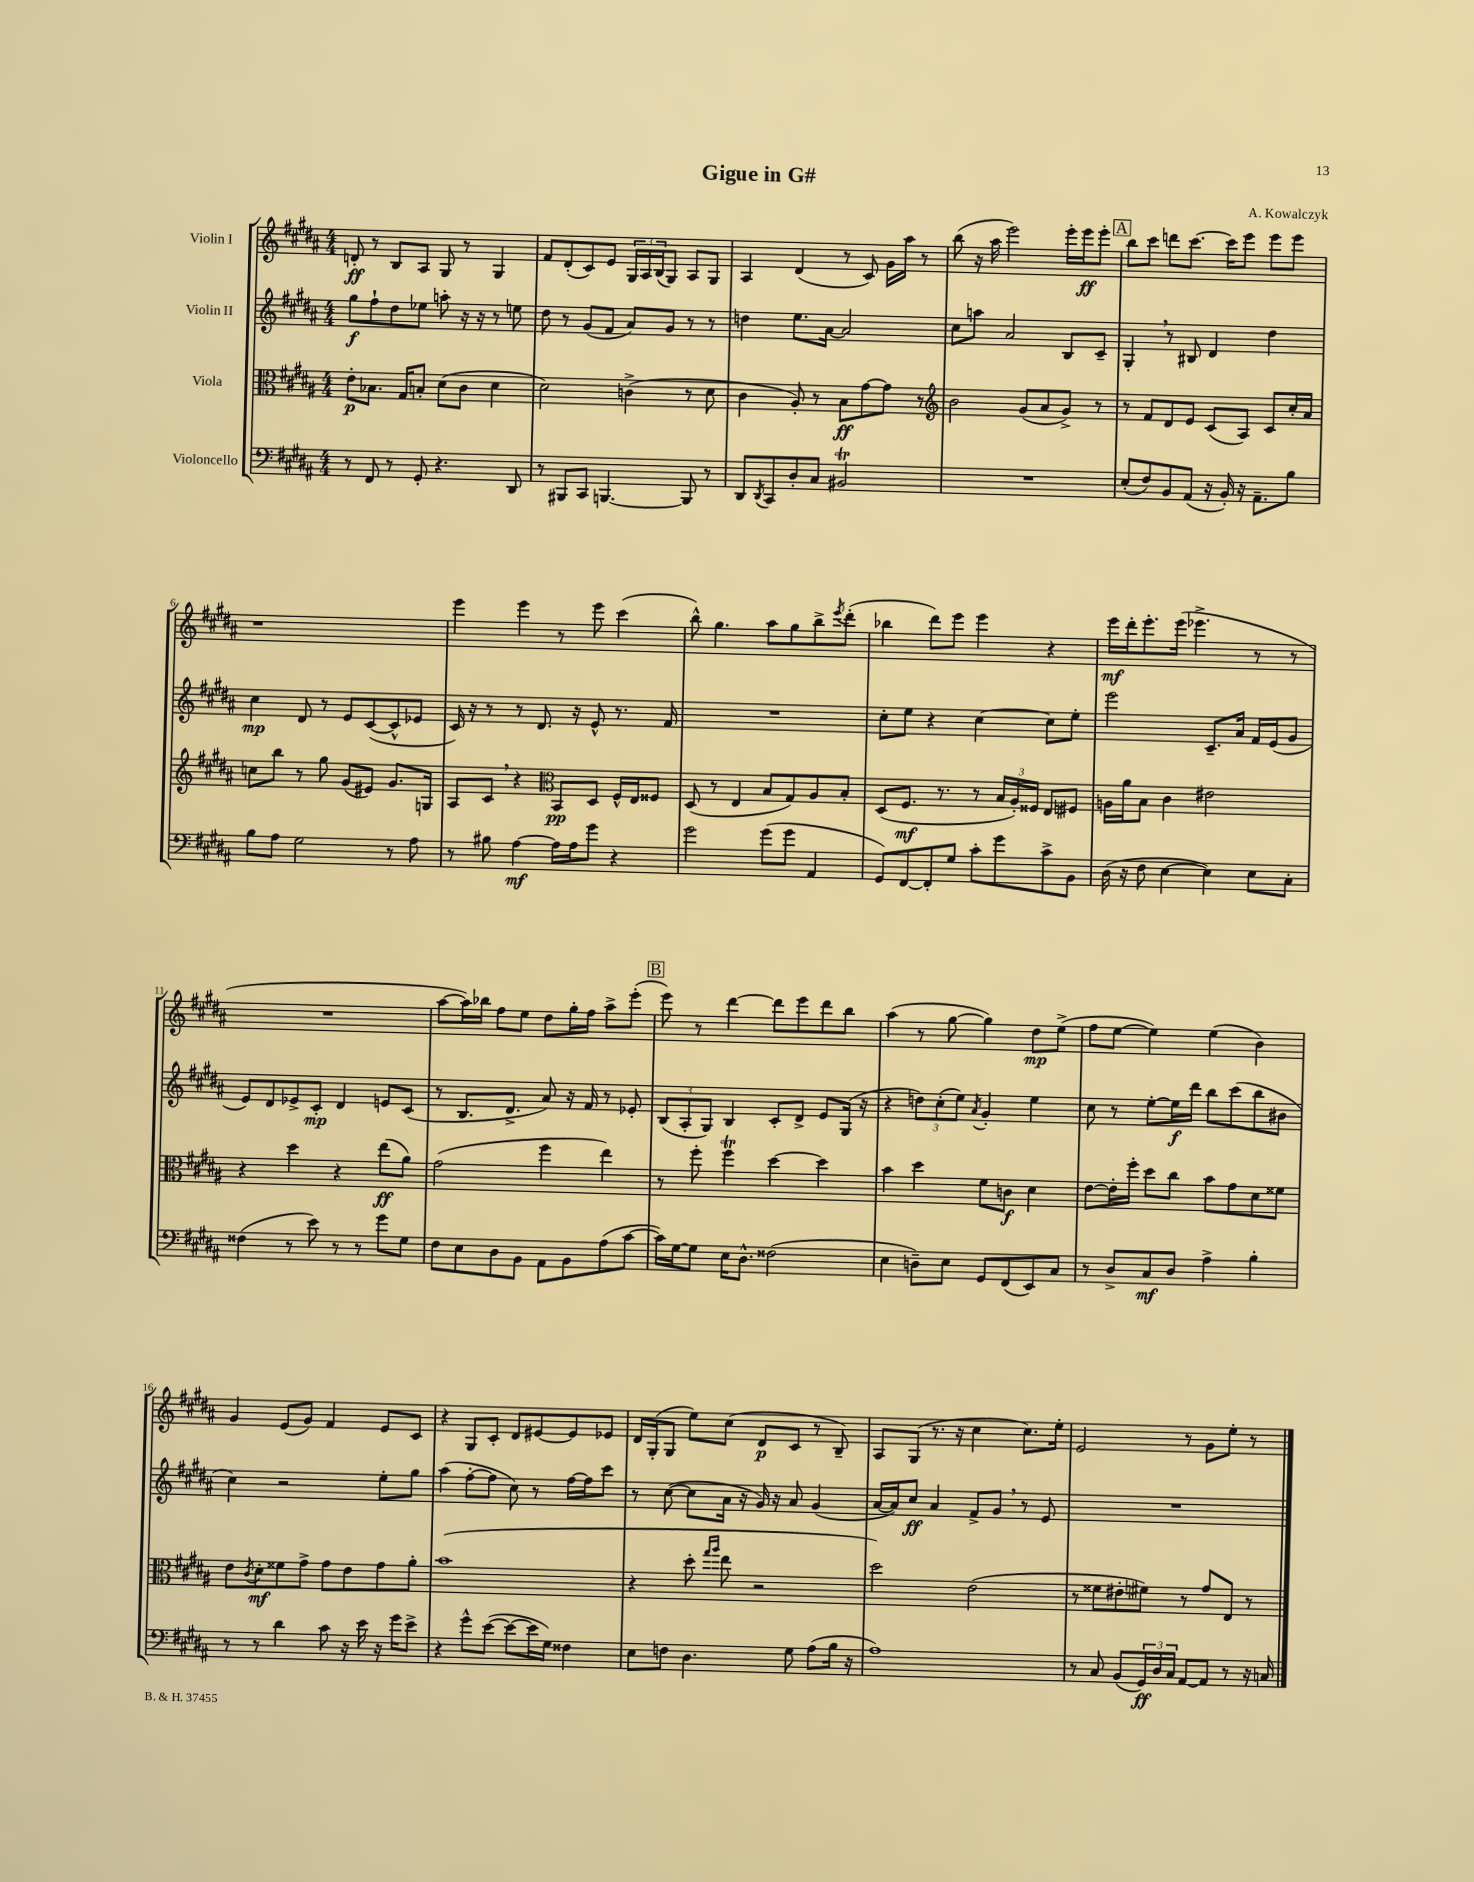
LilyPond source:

\header { title = "Gigue in G#" composer = "A. Kowalczyk" }
<<
\new StaffGroup <<
\new Staff = "s0" \with { instrumentName = "Violin I" } {
    \clef treble \key b \major \numericTimeSignature \time 4/4
    d'8-.\ff r8 b8 ais8 gis8 r8 gis4 |
    fis'8 dis'8-.( cis'8) e'8 \tuplet 3/2 { gis16 ais16 b16( } gis8) ais8 gis8 |
    ais4 dis'4( r8 cis'8) gis'16 ais''16 r8 |
    b''8( r16 ais''16 e'''2) e'''16-. e'''16\ff e'''8-. |
    \mark \markup { \box "A" } b''8 cis'''8 d'''8 cis'''8.~ cis'''16 e'''8 e'''8 e'''8 |
    r1 |
    e'''4 e'''4 r8 e'''8 cis'''4( |
    b''8-^) gis''4. ais''8 gis''8 b''8-> \acciaccatura { e'''8 } dis'''8-.( |
    bes''4 dis'''8) e'''8 e'''4 r4 |
    e'''16\mf dis'''16-. e'''8.-. e'''16( ees'''4.-> r8 r8 |
    R1 |
    ais''8~ ais''16) bes''16 fis''8 e''8 dis''8 gis''16-. fis''16 ais''8-> e'''8-.( |
    \mark \markup { \box "B" } e'''8) r8 dis'''4~ dis'''8 e'''8 dis'''8 b''8 |
    ais''4( r8 gis''8~ gis''4) dis''8\mp e''8->( |
    fis''8 e''8~ e''4) e''4( b'4) |
    gis'4 e'8( gis'8) fis'4 e'8 cis'8 |
    r4 gis8 cis'8-. dis'8 eis'8~ eis'8 ees'8 |
    dis'16 gis16-.( gis8 e''8) cis''8( dis'8\p cis'8 r8 b8--) |
    ais8 gis8( r8. r16 cis''4 cis''8.) e''16-. |
    e'2 r8 gis'8 e''8-. r8 \bar "|." |
}
\new Staff = "s1" \with { instrumentName = "Violin II" } {
    \clef treble \key b \major \numericTimeSignature \time 4/4
    gis''8\f fis''8-! dis''8 ees''8 a''8-. r16 r16 r8 e''8 |
    dis''8 r8 gis'8( fis'8 ais'8) gis'8 r8 r8 |
    d''4 e''8. ais'16~ ais'2 |
    cis''8 a''8 ais'2 b8 cis'8-- |
    \mark \markup { \box "A" } gis4-. \breathe r8 bis8 dis'4 dis''4 |
    cis''4\mp dis'8 r8 e'8 cis'8~( cis'8-^ ees'8 |
    cis'16) r16 r8 r8 dis'8. r16 e'8-^ r8. fis'16 |
    R1 |
    cis''8-. e''8 r4 cis''4~ cis''8 e''8-. |
    e'''2 cis'8.-- ais'16 fis'16 e'16( gis'8 |
    e'8) dis'8 ees'8-> cis'8-.\mp dis'4 e'8 cis'8( |
    r8 b8. dis'8.-> ais'8) r16 fis'16 r8 ees'8-. |
    \mark \markup { \box "B" } \tuplet 3/2 { b8( ais8-. gis8) } b4 cis'8-. dis'8-> e'8 gis16( r16 |
    r4 \tuplet 3/2 { d''8) cis''8-.( e''8) } \acciaccatura { ais'8 } gis'4-. e''4 |
    cis''8 r8 e''8~-. e''16\f dis'''16 b''8 cis'''8( b''8 bis'8 |
    cis''4) r2 e''8-. gis''8 |
    ais''4( fis''8~-. fis''8 cis''8) r8 fis''16~ fis''16 cis'''8 |
    r8 cis''8~( cis''8 ais'16 r16 gis'16) r16 ais'8 gis'4( |
    ais'16~ ais'16) cis''8\ff ais'4 fis'8-> gis'8 \breathe r8 e'8 |
    R1 \bar "|." |
}
\new Staff = "s2" \with { instrumentName = "Viola" } {
    \clef alto \key b \major \numericTimeSignature \time 4/4
    e'8-.\p bes8. gis16 b8-. dis'8( cis'8 dis'4 |
    dis'2) c'4->( r8 dis'8 |
    cis'4 ais8-.) r8 b8\ff gis'8~ gis'8 r8 |
    \clef treble b'2 gis'8( ais'8 gis'8->) r8 |
    \mark \markup { \box "A" } r8 fis'8 dis'8 e'8 cis'8( ais8) cis'8 cis''16-. ais'16 |
    c''8 b''8 r8 gis''8 gis'8( eis'8) gis'8. g16 |
    ais8 cis'8 \breathe r4 \clef alto b,8\pp dis8 fis16-^ e16 fisis8 |
    dis8( r8 e4 b8 gis8) ais8 b8-. |
    dis8( fis8.\mf r8. r8 \tuplet 3/2 { b16 ais16-.) fisis16 } e8 fis8 |
    a16 ais'16 b8 cis'4 eis'2 |
    r4 dis''4 r4 e''8\ff( ais'8) |
    gis'2( fis''4 e''4) |
    \mark \markup { \box "B" } r8 fis''8-. fis''4\trill dis''4~ dis''4 |
    b'4 dis''4 fis'8 c'8\f dis'4 |
    e'8~ e'16-. fis''16-. dis''8 cis''8 b'8 gis'8 dis'8 fisis'8 |
    e'8 \acciaccatura { cis'8 } dis'8-.\mf fisis'8 gis'8-> gis'8 e'8 gis'8 ais'8-. |
    b'1( |
    r4 dis''8-. \grace { gis''16 ais''16 } e''8 r2 |
    dis''2) e'2( |
    r8 fisis'8 eis'8-. fis'8) r8 gis'8 e8 r8 \bar "|." |
}
\new Staff = "s3" \with { instrumentName = "Violoncello" } {
    \clef bass \key b \major \numericTimeSignature \time 4/4
    r8 fis,8 r8 gis,8-. r4. dis,8 |
    r8 bis,,8 cis,8 b,,4.~ b,,8 r8 |
    dis,8 \acciaccatura { dis,8 } cis,8 dis8-. cis8 bis,2\trill |
    R1 |
    \mark \markup { \box "A" } e8-.( fis8) b,8 ais,8( r16 b,16-.) r16 ais,8.-- b8 |
    b8 ais8 gis2 r8 ais8 |
    r8 bis8 ais4~\mf ais16 ais16 gis'8 r4 |
    gis'2 gis'8( gis'8 ais,4 |
    gis,8) fis,8~ fis,8-. gis8 cis'8-. gis'8 cis'8-> b,8 |
    dis16( r16 fis8 e4~ e4) e8 cis8-. |
    fisis4( r8 e'8) r8 r8 gis'8 gis8 |
    fis8 e8 dis8 b,8 ais,8 b,8 ais8( cis'8~ |
    \mark \markup { \box "B" } cis'16) gis16~ gis8 e16 dis8.-^ fisis2( |
    e4 d8--) e8 gis,8 fis,8( e,8) cis8 |
    r8 dis8-> cis8\mf dis8 ais4-> b4-. |
    r8 r8 dis'4 cis'8 r16 e'16 r16 gis'16 e'8-> |
    r4 gis'8-^ e'8~( e'8~ e'16 gis16) fisis4 |
    e8 f8 dis4. gis8 ais8( b16 r16 |
    ais1) |
    r8 cis8 b,8( \tuplet 3/2 { gis,16\ff) dis16 cis16 } ais,8~ ais,8 r8 r16 c16 \bar "|." |
}
>>
>>
